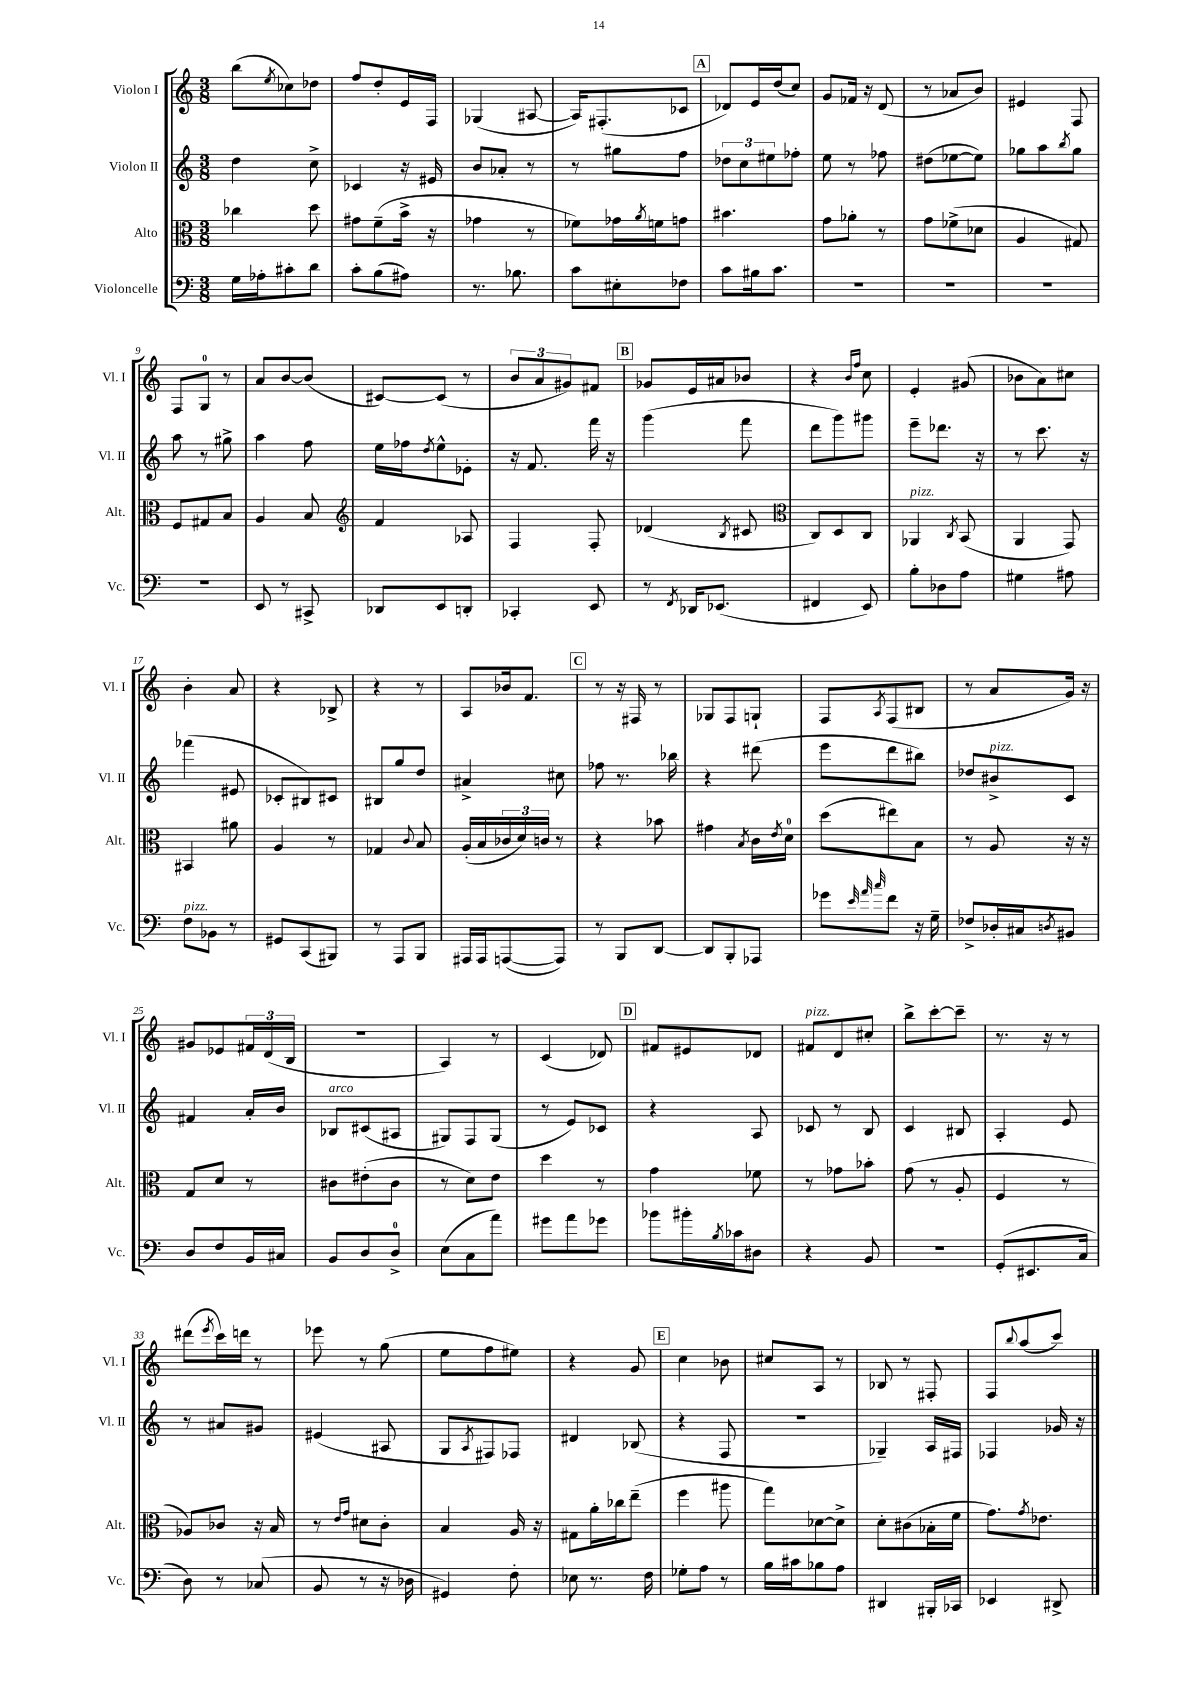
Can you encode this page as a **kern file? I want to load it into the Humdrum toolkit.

**kern	**kern	**kern	**kern
*part4	*part3	*part2	*part1
*staff4	*staff3	*staff2	*staff1
*I"Violoncelle	*I"Alto	*I"Violon II	*I"Violon I
*I'Vc.	*I'Alt.	*I'Vl. II	*I'Vl. I
*clefF4	*clefC3	*clefG2	*clefG2
*k[]	*k[]	*k[]	*k[]
*M3/8	*M3/8	*M3/8	*M3/8
=1	=1	=1	=1
16G\LL	4cc-X\	4dd\	(8bb\L
16A-X'\J	.	.	.
.	.	.	8qee/
8c#X'\	.	.	8cc-X\)
8d\J	8dd\	8cc^\	8dd-X\J
=2	=2	=2	=2
8c'\L	8g#X\L	4c-X/	8ff/L
(8B\	(8f~\	.	8dd'/
8A#X\J)	16b^\Jk	16r	16e/L
.	16r	16e#X/	16F/JJ
=3	=3	=3	=3
8.r	4g-X\	8b/L	(4G-X/
.	.	8a-X'/J	.
8.B-X\	.	.	.
.	8r	8r	[8A#X/
=4	=4	=4	=4
8c\L	8f-X\L)	8r	16A#/KL])
.	.	.	(8.F#X'/
8E#X'\	16g-X\L	8gg#X\L	.
.	8qa/	.	.
.	16fn\J	.	.
8F-X\J	8gn\J	8ff\J	8c-X/J
!!LO:REH:place=s1:t=A
=5	=5	=5	=5
8c\L	4.b#X\	12dd-X\L	8d-X/L)
.	.	12cc\	.
16B#X\k	.	.	16e/L
.	.	12ee#X\	.
8.c\J	.	.	(16dd/J
.	.	8ff-X'\J	8cc/J)
=6	=6	=6	=6
4.r	8g\L	8ee\	8g/L
.	8a-X'\J	8r	16f-X/Jk
.	.	.	16r
.	8r	8ff-X\	(8d/
=7	=7	=7	=7
4.r	8g\L	(8dd#X\L	8r
.	(8f-X^\	[8ee-X\	8a-X/L
.	8d-X\J	8ee-\J])	8b/J)
=8	=8	=8	=8
4.r	4A/	8gg-X\L	4e#X/
.	.	8aa\	.
.	.	8qbb/	.
.	8G#X/)	8gg-\J	8F/
!!LO:LB:g=z
=9	=9	=9	=9
4.r	8F/L	8aa\	8F/L
.	8G#X/	8r	8G/J
.	8B/J	8gg#X^\	8r
=10	=10	=10	=10
8EE/	4A/	4aa\	8a/L
8r	.	.	[8b/
8CC#X^/	8B/	8ff\	(8b/J]
=11	=11	=11	=11
*	*clefG2	*	*
8DD-X/L	4f/	16ee\LL	[8c#X/L)
.	.	16ff-X\J	.
.	.	8qdd/	.
8EE/	.	8ee^^\	(8c#/J]
8DDn'/J	8A-X/	8e-X'\J	8r
=12	=12	=12	=12
4CC-X'/	4F/	16r	12b/L
.	.	8.f/	.
.	.	.	12a/
.	.	.	12g#X/)
8EE/	8F'/	16fff\	8f#X/J
.	.	16r	.
!!LO:REH:place=s1:t=B
=13	=13	=13	=13
8r	(4d-X/	(4ggg\	8g-X/L
8qFF/	.	.	.
16DD-X/KL	.	.	16e/L
(8.EE-X/J	.	.	16a#X/J
.	8qB/	.	.
.	8c#X/	8fff\	8b-X/J
=14	=14	=14	=14
*	*clefC3	*	*
4FF#X/	8C/L)	8ddd\L	4r
.	8D/	8ggg\)	.
.	.	.	16qqb/LL
.	.	.	16qqff/JJ
8EE/)	8C/J	8ggg#X\J	8cc\
=15	=15	=15	=15
!	!LO:TX:a:i:t=pizz.	!	!
8B'\L	4AA-X/	8eee~\L	4e'/
8D-X\	.	8.ddd-X\J	.
.	8qC/	.	.
8A\J	(8BB/	.	(8g#X/
.	.	16r	.
=16	=16	=16	=16
4G#X\	4AA/	8r	8b-X\L
.	.	8.ccc\	8a\)
8A#X\	8GG/)	.	8cc#X\J
.	.	16r	.
!!LO:LB:g=z
=17	=17	=17	=17
!LO:TX:a:i:t=pizz.	!	!	!
8F\L	4BB#X/	(4fff-X\	4b'\
8BB-X\J	.	.	.
8r	8a#X\	8e#X/	8a/
=18	=18	=18	=18
8GG#X/L	4A/	8c-X'/L	4r
(8CC/	.	8B#X/)	.
8BBB#X/J)	8r	8c#X/J	8B-X^/
=19	=19	=19	=19
8r	4G-X/	8B#X/L	4r
8AAA/L	.	8gg/	.
.	8qqc/	.	.
8BBB/J	8B/	8dd/J	8r
=20	=20	=20	=20
16AAA#X/LL	(16A'/LL	4a#X^/	8A/L
16AAA#/J	16B/	.	.
([8AAAn/	24c-X/	.	16b-X/k
.	24d/)	.	.
.	.	.	8.f/J
.	24cn/JJ	.	.
8AAA/J])	8r	8cc#X\	.
!!LO:REH:place=s1:t=C
=21	=21	=21	=21
8r	4r	8ff-X\	8r
8BBB/L	.	8.r	16r
.	.	.	16F#X/
[8DD/J	8b-X\	.	8r
.	.	16bb-X\	.
=22	=22	=22	=22
8DD/L]	4g#X\	4r	8G-X/L
8BBB'/	.	.	8F/
.	8qB/	.	.
8AAA-X/J	16c\LL	(8ddd#X\	8Gn`/J
.	8qe/	.	.
.	16d\JJ	.	.
=23	=23	=23	=23
8g-X\L	(8dd\L	8eee\L	8F/L
32qqe/	.	.	.
32qqa/	.	.	.
32qqcc/	.	.	8qA/
8f\J	8ee#X\)	8ddd\	(8F/
16r	8B\J	8bb#X\J)	8B#X/J
16G~\	.	.	.
=24	=24	=24	=24
8F-X^/L	8r	8dd-X/L	8r
!	!	!LO:TX:a:i:t=pizz.	!
16D-X'/L	8A/	8b#X^/	8a/L
16C#X/J	.	.	.
8qDn/	.	.	.
8BB#X/J	16r	8c/J	16g/Jk)
.	16r	.	16r
!!LO:LB:g=z
=25	=25	=25	=25
8D/L	8G/L	4f#X/	8g#X/L
8F/	8d/J	.	8e-X/
16BB/L	8r	16a'/LL	24f#X/L
.	.	.	(24d/
16C#X/JJ	.	16b/JJ	.
.	.	.	24B/JJ
=26	=26	=26	=26
!	!	!LO:TX:a:i:t=arco	!
8BB/L	8c#X\L	8B-X/L	4.r
8D/	(8e#X'\	(8c#X/	.
8D^/J	8c#\J	8A#X/J	.
=27	=27	=27	=27
(8E\L	8r	8G#X/L)	4A/)
8C\	8d\L)	8F/	.
8a\J)	8e\J	(8G#/J	8r
=28	=28	=28	=28
8g#X\L	4dd\	8r	(4c/
8a\	.	8e/L)	.
8g-X\J	8r	8c-X/J	8d-X/)
!!LO:REH:place=s1:t=D
=29	=29	=29	=29
8b-X\L	4g\	4r	8f#X/L
16b#X'\L	.	.	8e#X/
8qB/	.	.	.
16c-X\J	.	.	.
8D#X\J	8f-X\	8A/	8d-X/J
=30	=30	=30	=30
!	!	!	!LO:TX:a:i:t=pizz.
4r	8r	8c-X/	8f#X/L
.	8g-X\L	8r	8d/
8BB/	8b-X'\J	8B/	8cc#X'/J
=31	=31	=31	=31
4.r	(8g\	4c/	8bb^\L
.	8r	.	[8ccc'\
.	8A'/	8B#X/	8ccc~\J]
=32	=32	=32	=32
(8GG'/L	4F/	4A'/	8.r
8.EE#X/	.	.	.
.	.	.	16r
.	8r	8e/	8r
16C/Jk	.	.	.
!!LO:LB:g=z
=33	=33	=33	=33
8D\)	8A-X/L)	8r	(8ddd#X\L
.	.	.	8qeee/
8r	8c-X/J	8a#X/L	16ccc\L)
.	.	.	16dddn\JJ
(8C-X/	16r	8g#X/J	8r
.	16B/	.	.
=34	=34	=34	=34
8BB/	8r	(4e#X/	8eee-X\
.	16qqe/LL	.	.
.	16qqg/JJ	.	.
8r	8d#X\L	.	8r
16r	8c'\J	8A#X/	(8gg\
16D-X\	.	.	.
=35	=35	=35	=35
4GG#X/)	4B/	8G/L	8ee\L
.	.	8qA/	.
.	.	8F#X/)	8ff\
8F'\	16A/	8F-X/J	8ee#X\J)
.	16r	.	.
=36	=36	=36	=36
8E-X\	8G#X\L	4d#X/	4r
8.r	16a'\L	.	.
.	16cc-X\J	.	.
.	(8ee~\J	(8B-X/	8g/
16F\	.	.	.
!!LO:REH:place=s1:t=E
=37	=37	=37	=37
8G-X'\L	4ff\	4r	4cc\
8A\J	.	.	.
8r	8aa#X\	8F/	8b-X\
=38	=38	=38	=38
16B\LL	8gg\L)	4.r	8cc#X/L
16c#X\J	.	.	.
8B-X\	[8d-X\	.	8A/J
8A\J	8d-^\J]	.	8r
=39	=39	=39	=39
4DD#X/	8d'\L	4G-X~/)	8B-X/
.	(8c#X\	.	8r
16BBB#X'/LL	16B-X'\L	16A/LL	8F#X'/
16CC-X/JJ	16f\JJ	16F#X/JJ	.
=40	=40	=40	=40
4EE-X/	8.g\L)	4F-X/	8F/L
.	.	.	8qqbb/
.	.	.	(8aa/
.	8qg/	.	.
.	8.e-X\J	.	.
8DD#X^/	.	16g-X/	8ccc/J)
.	.	16r	.
==	==	==	==
*-	*-	*-	*-
